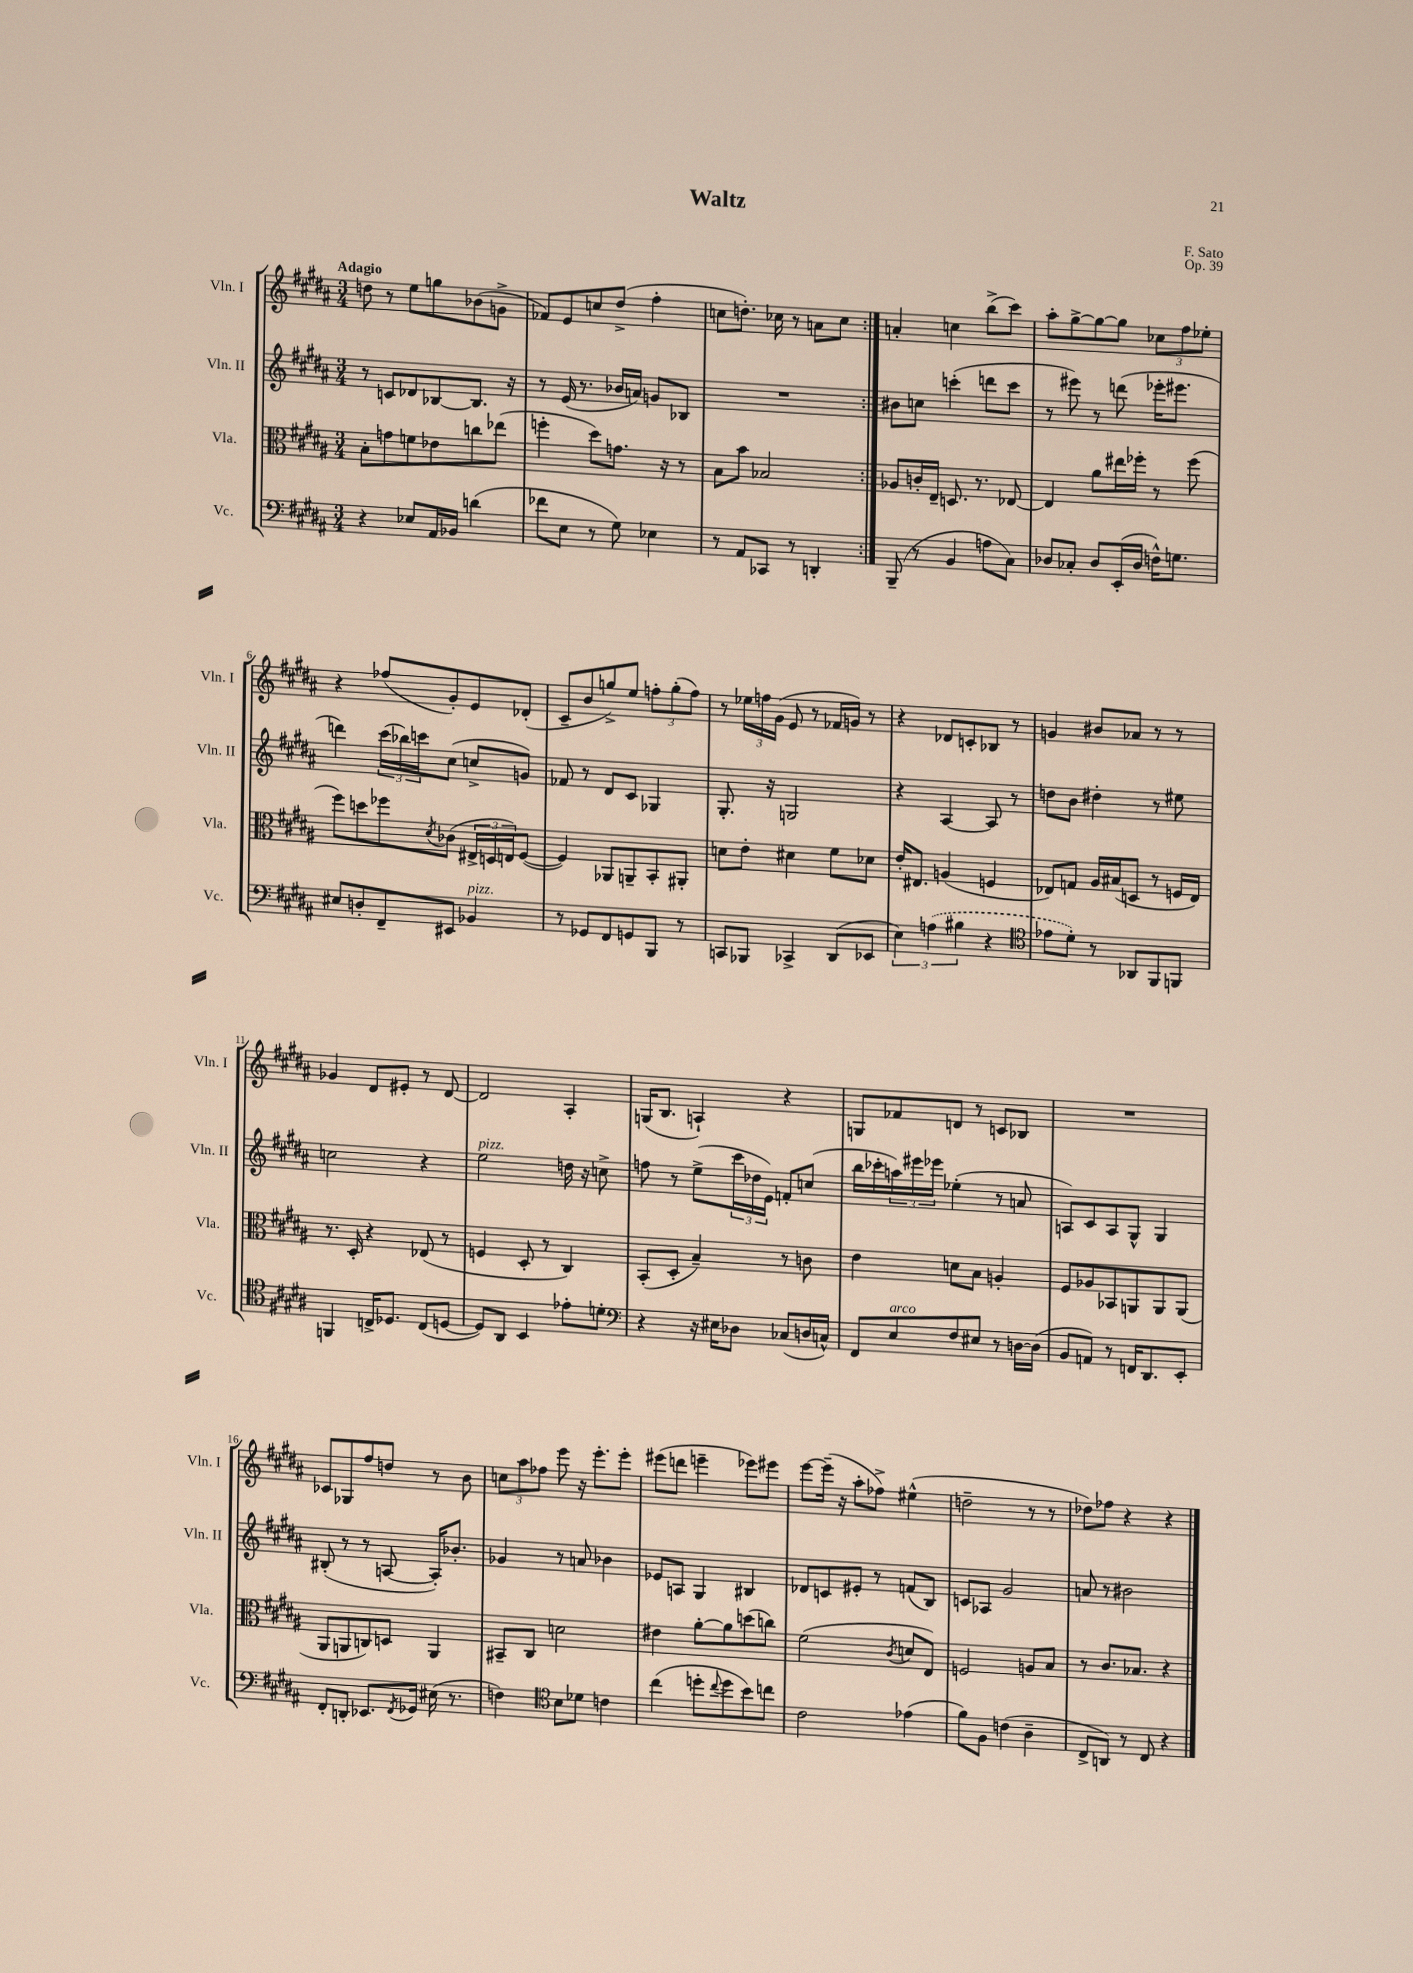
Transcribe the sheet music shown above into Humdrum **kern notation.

**kern	**kern	**kern	**kern
*staff4	*staff3	*staff2	*staff1
*clefF4	*clefC3	*clefG2	*clefG2
*k[f#c#g#d#a#]	*k[f#c#g#d#a#]	*k[f#c#g#d#a#]	*k[f#c#g#d#a#]
*M3/4	*M3/4	*M3/4	*M3/4
4r	8B'	8r	8dd
.	8g	8c	8r
8E-	8f	8d-	8ee
16AA#	8e-	[8B-	8gg
16BB-	.	.	.
(4d	8cc	8.B-]	(8b-
.	(8ee-	.	8g^
.	.	16r	.
=	=	=	=
8f-	4ff'	8r	8f-)
8E	.	(16e	8e
.	.	8.r	.
8r	8dd#)	.	8cc
8G#)	8.g	16b-	(8dd#^
.	.	16a)	.
4E-	.	8g	4ff#'
.	16r	.	.
.	8r	8B-	.
=	=	=	=
8r	8B	2.r	8cc
8AA#	8b	.	8.dd')
8CC-	2B-	.	.
.	.	.	16cc-
8r	.	.	8r
4DD'	.	.	8a
.	.	.	8cc-
=:|!	=:|!	=:|!	=:|!
(8BBB~	8A-	8b#	4a'
8r	16c'	8cc	.
.	16E~	.	.
4BB	8.D	(4ccc'	4cc
.	8.r	.	.
8A	.	8ddd	(8bb^
8C#)	[8E-	8ccc	8ccc#)
=	=	=	=
8D-	4E-]	8r	8aa#'
8C-'	.	8eee#)	[8gg#^
8D-	8a#	8r	8gg#_
(16EE'	16ee#	(8ddd	8gg#]
16D-	16ff-'	.	.
16F^^)	8r	16eee-'	12cc-
8.G	.	8.eee#	.
.	.	.	12ff#
.	(8ff-	.	.
.	.	.	12ee-'
=	=	=	=
8E#	8ff#)	4ddd)	4r
8D'	8dd	.	.
8FF#~	8ff-	(24ccc#	(8ff-
.	.	24bb-)	.
.	.	24ccc	.
.	8qd#	.	.
8EE#	(8c-	(8cc#	8g#')
4BB-	24E#^	8cc^	8e
.	24D	.	.
.	24E)	.	.
.	([8F#	8g)	(8d-'
=	=	=	=
8r	4F#])	8f-	8c#~
8GG-	.	8r	8b
8FF#	8AA-	8d#	8gg^)
8GG	8AA~	8c#	8ee
8BBB	8BB'	4G-	12ff'
.	.	.	(12gg'
8r	8AA#'	.	.
.	.	.	12ff)
=	=	=	=
8CC	8d	8.G#'	8r
8BBB-	8e'	.	24ee-
.	.	.	24ff
.	.	16r	.
.	.	.	(24g#
4CC-^	4d#	2G	8e
.	.	.	8r
(8DD#	8f#	.	16f-
.	.	.	16g)
8EE-	8d-	.	8r
=	=	=	=
6E)	16e'	4r	4r
.	8.E#	.	.
(6A	.	.	.
.	(4A	[4A#	8d-
6B#	.	.	.
.	.	.	8c'
4r	4F	8A#]	8B-
.	.	8r	8r
=	=	=	=
*clefC4	*	*	*
8e-	8E-)	8dd	4g
8d#')	8G	8b	.
8r	16A#	4dd#'	8b#
.	(16B#	.	.
8AA-	8D	.	8a-
8FF#	8r	8r	8r
8FF	16F	8ee#	8r
.	16E-)	.	.
=	=	=	=
4FF	8.r	2cc	4g-
.	16D#'	.	.
16C^	4r	.	8d#
8.D-	.	.	.
.	.	.	8e#'
(8C	(8E-	4r	8r
[8D	8r	.	[8d#
=	=	=	=
8D])	4F	2ee	2d#]
8AA#	.	.	.
4BB	8D#'	.	.
.	8r	.	.
8e-'	4C#)	16dd	4A#'
.	.	16r	.
8d'	.	8cc^	.
=	=	=	=
*clefF4	*	*	*
4r	(8BB'	8ff	(16G
.	.	.	8.B
.	8D#'	8r	.
16r	4B~)	(8ee^	4A`)
16E#	.	.	.
8D-	.	24ccc#	.
.	.	24dd-	.
.	.	24e)	.
(8C-	8r	8f'	4r
16D	8c	(8cc	.
16C^^)	.	.	.
=	=	=	=
8FF#	4e	16bb	8G
.	.	16ccc-'	.
8E	.	24aa)	8f-
.	.	24eee#	.
.	.	24eee-	.
8F#	8d	(4ee-'	8d
8E#	8B	.	8r
8r	4A'	8r	8c
[16D	.	8a	8B-
(16D]	.	.	.
=	=	=	=
8BB	8F#	8A)	2.r
8AA)	8A-	8c#	.
8r	8BB-	8A	.
16FF	8AA	8G#^^	.
8.DD#	.	.	.
.	8AA	4G#	.
8EE'	(8AA	.	.
=	=	=	=
8FF#'	8AA#	(8B#'	8c-
8DD'	8AA	8r	8G-
8.EE-	8C)	8r	8ff#
.	8D	[8A	8dd
8qFF#	.	.	.
16GG-	.	.	.
(16E#	4AA	16A'])	8r
8.r	.	8.b-'	.
.	.	.	8b
=	=	=	=
4F)	8BB#~	4g-	12cc
.	.	.	12aa#
.	8C#	.	.
.	.	.	12ff-
*clefC4	*	*	*
8B	2d	8r	8eee
8d-	.	8a	16r
.	.	.	8.eee'
4c	.	4b-	.
.	.	.	8eee'
=	=	=	=
(4cc#	4e#	8e-	(8eee#
.	.	8A	8ddd
8dd'	[8a#'	4G#	4eee~
8qqcc#	.	.	.
8dd	8a#]	.	.
8b)	(8dd	4B#	8eee-)
8cc	8cc)	.	8eee#
=	=	=	=
2c#	(2f#	8d-	[8eee
.	.	8c	(16eee~]
.	.	.	16r
.	.	8e#'	8aa#'
.	.	8r	8ff-^)
.	8qc#	.	.
(4e-	8d	(8f	(4ee#^^
.	8E)	8B)	.
=	=	=	=
8f#)	2F	8c	2dd~
8F#	.	8A-	.
(4c	.	2g#	.
4A#~	8A	.	8r
.	8B	.	8r
=	=	=	=
8C#^	8r	8a	8dd-)
8AA)	8.c#	8r	8ff-
8r	.	2b#	4r
.	8.B-	.	.
8C#	.	.	.
4r	4r	.	4r
==	==	==	==
*-	*-	*-	*-
